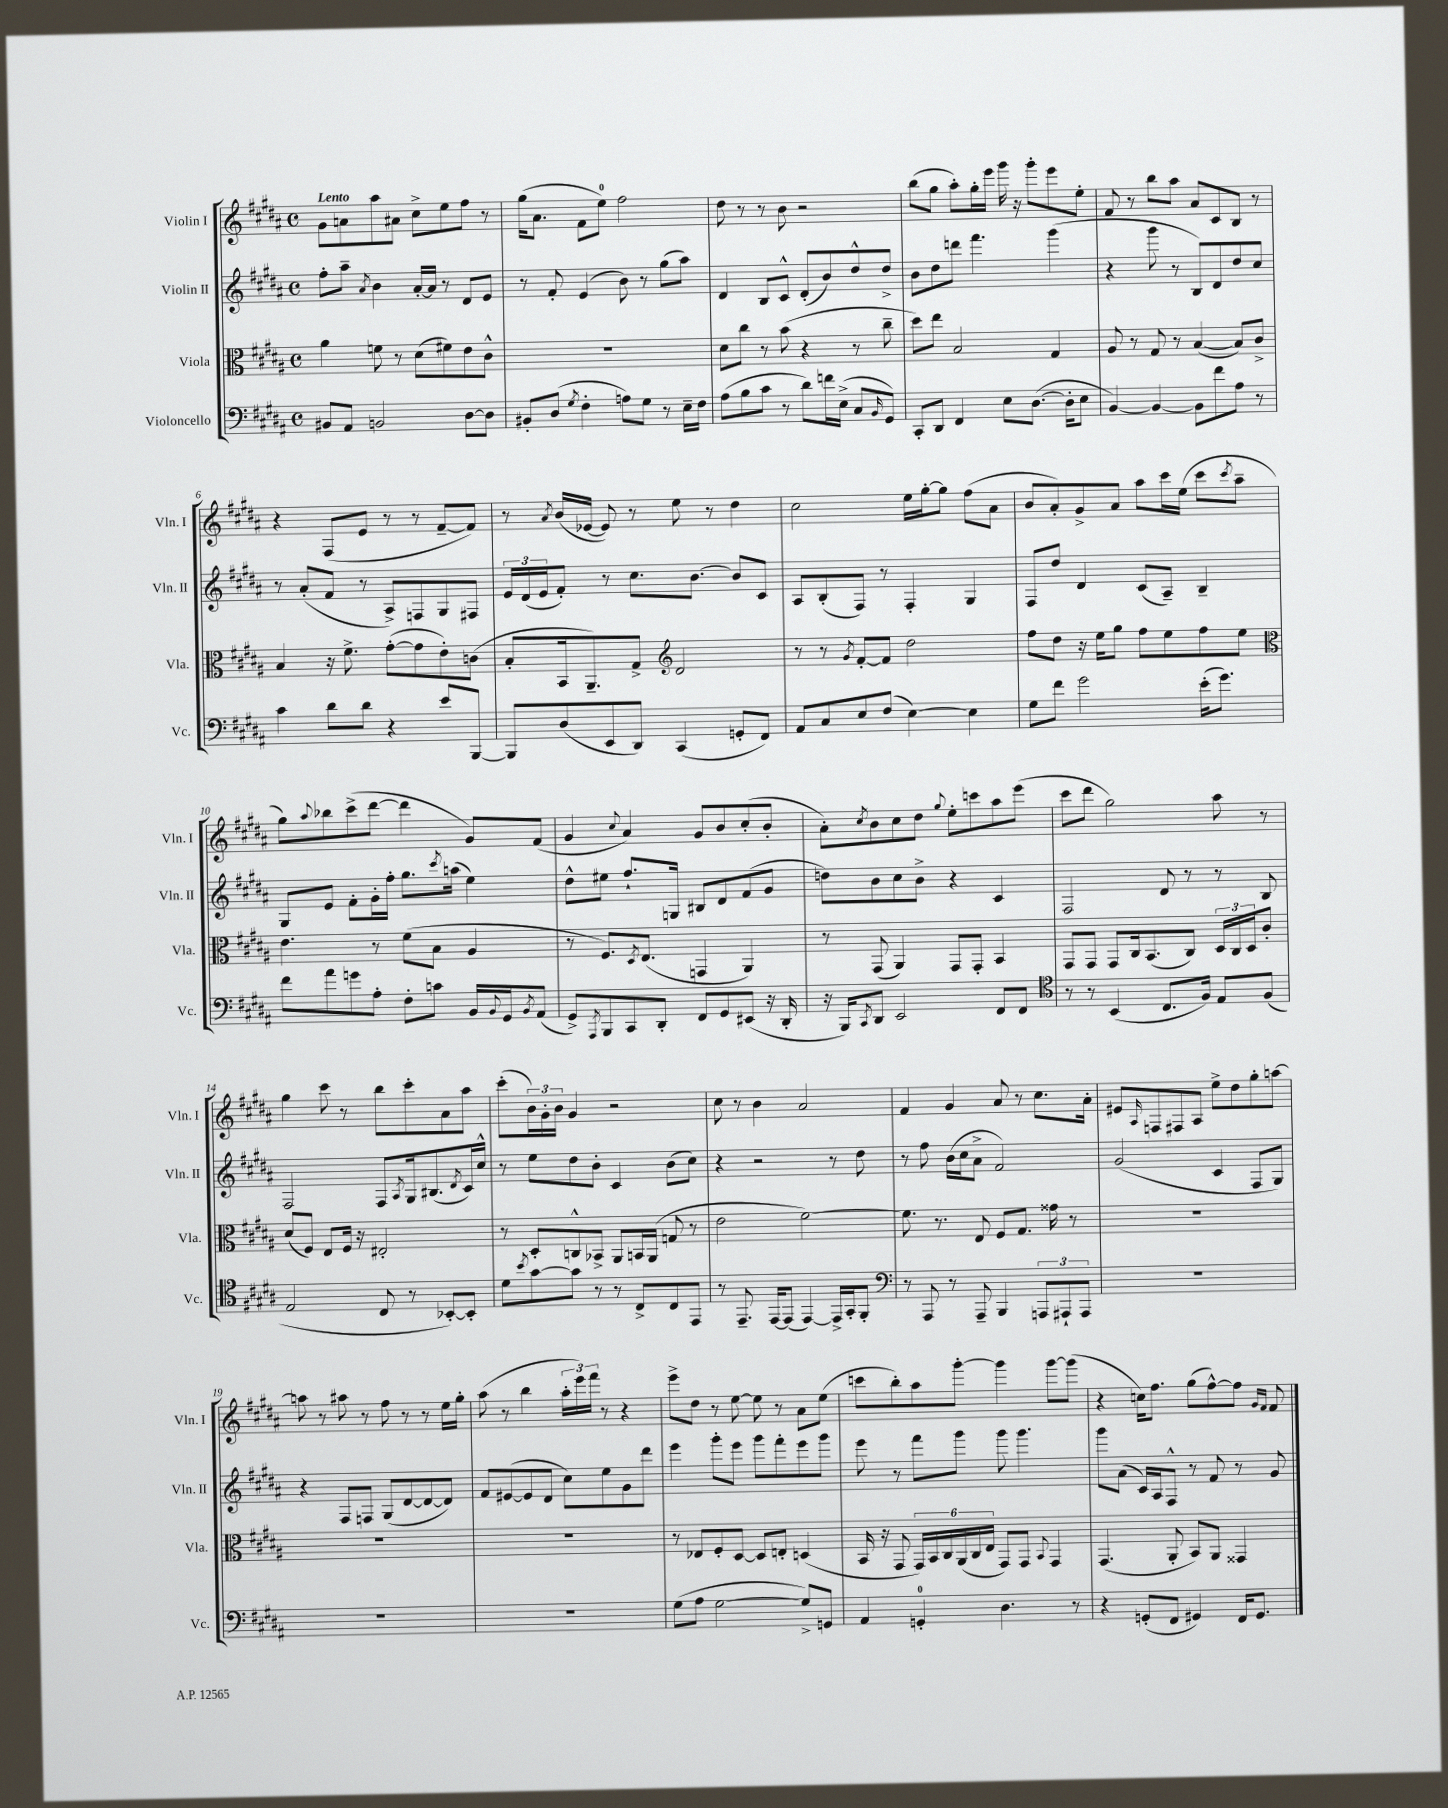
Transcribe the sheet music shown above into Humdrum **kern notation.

**kern	**kern	**kern	**kern
*part4	*part3	*part2	*part1
*staff4	*staff3	*staff2	*staff1
*I"Violoncello	*I"Viola	*I"Violin II	*I"Violin I
*I'Vc.	*I'Vla.	*I'Vln. II	*I'Vln. I
*clefF4	*clefC3	*clefG2	*clefG2
*k[f#c#g#d#a#]	*k[f#c#g#d#a#]	*k[f#c#g#d#a#]	*k[f#c#g#d#a#]
*M4/4	*M4/4	*M4/4	*M4/4
*met(c)	*met(c)	*met(c)	*met(c)
=1	=1	=1	=1
!	!	!	!LO:TX:a:B:t=Lento
8BB#X/L	4a#\	8ff#'\L	8g#\L
8AA#/J	.	8aa#~\J	8an\
.	.	8qa#/	.
2BBn/	8fn\	4b\	8aa#\
.	8r	.	8a#X\J
.	(8d#\L	[16a#'/LL	8cc#^\L
.	.	16a#/JJ]	.
.	8f#X\)	8r	8ee\
[8D#\L	8e\	8d#/L	8ff#\J
8D#\J]	8c#^^\J	8e/J	8r
=2	=2	=2	=2
8BB#X'/L	1r	8r	(16gg#\KL
.	.	.	8.a#\J
(8D#/J	.	8f#'/	.
8qG#/	.	.	.
4F#'\	.	(4e/	8f#\L
.	.	.	8ee\J)
8An\L)	.	8b\)	2ff#\
8G#\J	.	8r	.
8r	.	(8gg#\L	.
16E~\LL	.	8aa#\J)	.
16F#\JJ	.	.	.
=3	=3	=3	=3
(8A#\L	8d#\L	4d#/	8dd#\
8B\	8cc#\J	.	8r
8c#\J	8r	8B/L	8r
8r	(8b\	8c#^^/J	8b\
8d#\L)	4r	(8d#'/L	2r
16fn\L	.	8b/)	.
(16E^\JJ	.	.	.
8C#/L	8r	8dd#^^/	.
16qqBB/	.	.	.
8GG#/J)	8cc#~\	8dd#^/J	.
=4	=4	=4	=4
8CC#'/L	8dd#\L)	8b\L	(8bb\L
8DD#/J	8ee\J	8dd#\	8gg#\J
4FF#/	2B/	8dddn\J	8aa#'\L)
.	.	4.fff#\	16gg#'\L
.	.	.	16eee\JJ
8E\L	.	.	16ggg#\
.	.	.	16r
([8.D#\J	.	.	8ggg#'\L
.	4G#/	(4ggg#\	8eee\
16D#'\KL]	.	.	.
8E\J	.	.	8ee'\J
=5	=5	=5	=5
[4BB/)	8A#/	4r	8f#/
.	8r	.	8r
4BB/_	8G#/	8ggg#\	8bb\L
.	8r	8r	8aa#\J
8BB\L]	([4B/	8B/L)	8a#/L
8f#\	.	8d#/	8c#/
8A#\J	8B/L])	8dd#/	8B/J
8r	8c#^/J	8cc#/J	8r
!!LO:LB:g=z
=6	=6	=6	=6
4c#\	4B/	8r	4r
.	.	(8a#'/L	.
8d#\L	16r	8f#/J	(8F#/L
.	8.f#^\	.	.
8d#\J	.	8r	8e/J
4r	([8g#'\L	8A#^/L)	8r
.	8g#\]	8Fn/	8r
8e/L	8e'\)	8G#/	[8f#~/L
[8BBB/J	(8cn\J	8F#X/J	8f#/J])
=7	=7	=7	=7
8BBB/L]	8B'/L	24e/LL	8r
.	.	(24d#/	.
.	.	24e/J	.
.	.	.	8qa#/
(8D#/	16BB/k	8f#'/J)	(16b/LL
.	8.AA#~/)	.	[16e-X/JJ
8EE/	.	8r	8e-/])
8DD#/J)	8G#^/J	8.cc#\L	8r
*	*clefG2	*	*
(4CC#/	2d#/	.	8ee\
.	.	[8.b\J	.
.	.	.	8r
8GGn'/L	.	8b/L]	4dd#\
8FF#/J)	.	8c#/J	.
=8	=8	=8	=8
8AA#/L	8r	8A#/L	2cc#\
8C#/	8r	(8B'/	.
.	8qg#/	.	.
8E/	[8f#'/L	8F#/J)	.
(8F#/J	8f#/J]	8r	.
[4E\)	2dd#\	4F#'/	16ee\LL
.	.	.	[16gg#'\J
.	.	.	8gg#\J]
4E\]	.	4G#/	(8ff#\L
.	.	.	8a#\J
=9	=9	=9	=9
8G#\L	8ff#\L	8F#/L	8b/L
8f#\J	8dd#\J	8dd#/J	8a#'/)
2g#\	16r	4d#/	8g#^/
.	16ee\KL	.	.
.	8gg#\J	.	8a#/J
.	8ff#\L	(8c#/L	8aa#\L
.	8ee\	8A#~/J)	16ccc#\L
.	.	.	(16ee\JJ
(16e'\KL	8ff#\	4B~/	8ccc#\L
8.g#\J)	.	.	.
.	.	.	8qccc#/
.	8ee\J	.	8aa#~\J
!!LO:LB:g=z
=10	=10	=10	=10
*	*clefC3	*	*
8f#\L	4.e\	8G#/L	8gg#\L)
.	.	.	8qqaa#/
8a#\	.	8e/J	8bb-X\
8gn\	.	8f#'\L	(8ccc#^\
8A#'\J	8r	16g#'\L	[8ddd#\J
.	.	16ff#'\JJ	.
8F#'\L	(8f#\L	8.gg#\L	4ddd#\]
8cn\J	8B\J	.	.
.	.	8qccc#/	.
.	.	(16aan\Jk	.
16BB/LL	4A#/	4ee\)	8g#/L)
8qqBB/	.	.	.
16GG#/J	.	.	.
8qBB/	.	.	.
(8AA#/J	.	.	(8f#/J
=11	=11	=11	=11
8GG#^/L)	8r	8dd#^^\L	4g#/
8qAAA#/	.	.	.
8BBB/	8.F#/L)	8ee#X\J	.
.	.	.	8qqcc#/
8CC#/	.	8.ff#`/L	4a#/)
.	8qD#/	.	.
.	(8.E/J	.	.
8DD#'/J	.	.	.
.	.	16Gn/Jk	.
8FF#/L	4GGn/	8B#X/L	8g#/L
8GG#/	.	8d#/	8b/
(8EE#X/J	4AA#/)	(8f#/	(8cc#'/
16r	.	8g#/J	8b'/J
16DD#'/	.	.	.
=12	=12	=12	=12
16r	8r	8ddn\L)	8a#'\L)
16BBB/KL)	.	.	.
8qCC#/	.	.	8qcc#/
8DD#/J	(8GG#/	8b\	8b\
2EE/	4AA#/)	8cc#\	8cc#\
.	.	8b^\J	8dd#\J
.	.	.	8qqgg#/
.	8GG#/L	4r	8ee'\L
.	8GG#'/J	.	8cccn\
8FF#/L	4BB/	4c#/	8aa#\
8FF#/J	.	.	(8eee\J
=13	=13	=13	=13
*clefC4	*	*	*
8r	8GG#/L	2F#/	8ccc#\L
8r	8GG#/J	.	8ddd#\J
(4BB/	8GG#/L	.	2gg#\)
.	16C#/k	.	.
.	(8.BB/	.	.
8.C#/L	.	8d#/	.
.	8C#/J)	8r	.
16F#/Jk)	.	.	.
8E/L	24D#/LL	8r	8aa#\
.	24C#/	.	.
.	24D#/J	.	.
(8F#/J	8c#'/J	8B/	8r
!!LO:LB:g=z
=14	=14	=14	=14
2E/	(8d#/L	2F#/	4gg#\
.	8F#/J)	.	.
.	8E/L	.	8ccc#\
.	16F#/Jk	.	8r
.	16r	.	.
8C#/	2E#X'/	8F#/L	8bb\L
.	.	8qA#/	.
8r	.	16G#/k	8ccc#'\
.	.	(8.B#X/	.
[8BB-X'/L)	.	.	8a#\
.	.	8qd#/	.
8BB-'/J]	.	16c#/L)	8aa#\J
.	.	16cc#^^/JJ	.
=15	=15	=15	=15
8d#\L	8r	8r	(8ccc#'\L
8qb/	.	.	.
[8g#\	8D#'/L	8ee\L	24b\L)
.	.	.	24g#'\
.	.	.	24b\JJ
8g#\J]	8Cn^^/	8dd#\	4g#/
8r	8BB-X^/J	8b'\J	.
8r	8AA#/L	4c#/	2r
8C#^/L	16BBn/L	.	.
.	(16AA#/JJ	.	.
8C#/	8Gn/	(8b\L	.
8EE/J	8r	8cc#\J)	.
=16	=16	=16	=16
8r	2e\	4r	8cc#\
8.EE~/	.	.	8r
.	.	2r	4b\
[16EE/KL	.	.	.
(8EE/J]	.	.	.
[4EE/)	[2f#\)	.	2a#/
16EE^/LL]	.	8r	.
16GG#'/J	.	.	.
8FF#'/J	.	8dd#\	.
=17	=17	=17	=17
*clefF4	*	*	*
8r	8.f#\]	8r	4f#/
8AAA#/	.	8ff#\	.
.	8.r	.	.
8r	.	(16b\LL	4g#/
.	.	16cc#\J	.
8AAA#~/	8E/	8a#^\J	.
4BBB/	8F#/L	2f#/)	8a#/
.	8.G#/J	.	8r
12AAAn/L	.	.	8.cc#\L
.	16g##X\	.	.
12AAA#X`/	.	.	.
.	8r	.	.
12AAA#/J	.	.	.
.	.	.	16a#'\Jk
=18	=18	=18	=18
1r	1r	(2g#/	8e#X/L
.	.	.	16qqA#/
.	.	.	8Fn/
.	.	.	8F#X/
.	.	.	8A#/J
.	.	4c#/	8ee^\L
.	.	.	8dd#\
.	.	8F#/L	8gg#'\
.	.	8G#/J)	[8aan\J
!!LO:LB:g=z
=19	=19	=19	=19
1r	1r	4r	8aan\]
.	.	.	8r
.	.	8F#/L	8aa#X\
.	.	8Fn/J	8r
.	.	(8G#/L	8ff#\
.	.	[8d#/	8r
.	.	8d#/_	8r
.	.	8d#/J])	16ee\LL
.	.	.	16gg#'\JJ
=20	=20	=20	=20
1r	1r	8f#/L	(8aa#\
.	.	([8e#X/	8r
.	.	8e#/]	4bb\
.	.	8d#/J	.
.	.	8cc#\L)	24aa#'\LL
.	.	.	24eee\)
.	.	.	24fff#\JJ
.	.	8ee\	8r
.	.	8g#\	4r
.	.	8ddd#\J	.
=21	=21	=21	=21
(8G#\L	8r	4eee\	8eee^\L
8A#\J	8E-X/L	.	8dd#\J
[2G#\	8F#'/	8ggg#'\L	8r
.	[8D#/J	8eee\J	[8ee\
.	8D#/L]	8ggg#\L	8ee\]
.	8En'/J	8fff#'\	8r
8G#^/L])	(4Dn/	8eee\	8a#\L
8GGn/J	.	8ggg#\J	(8ee\J
=22	=22	=22	=22
4AA#/	16BB/	8eee\	8cccn\L
.	16r	.	.
.	8GG#/	8r	8bb'\)
4GGn'/	24GG#/LL)	8fff#\L	8aa#\
.	24BB/	.	.
.	24C#/	.	.
.	(24AA#/	8ggg#\J	[8ggg#'\J
.	24C#/	.	.
.	24E/JJ	.	.
4.D#\	8GG#/L)	8ggg#\	4ggg#\]
.	8GG#/J	4.ggg#\	.
.	8qqBB/	.	.
.	4GG#/	.	[8ggg#\L
8r	.	.	(8ggg#\J]
=23	=23	=23	=23
4r	(4.GG#/	8ggg#\L	4r
.	.	(8a#\J	.
(8GGn'/L	.	16c#/LL)	16ccn\KL)
.	.	16A#/J	8.ff#\J
8FF#/J	8AA#'/	8F#^^/J	.
4GG#X/)	8BB/L)	8r	(8gg#\L
.	8AA#/J	8f#/	[8ff#^^\)
16FF#/KL	4GG##X/	8r	8ff#\J]
8.GG#/J	.	.	.
.	.	.	16qqg#/LL
.	.	.	16qqf#/JJ
.	.	8g#/	8f#/
==	==	==	==
*-	*-	*-	*-
